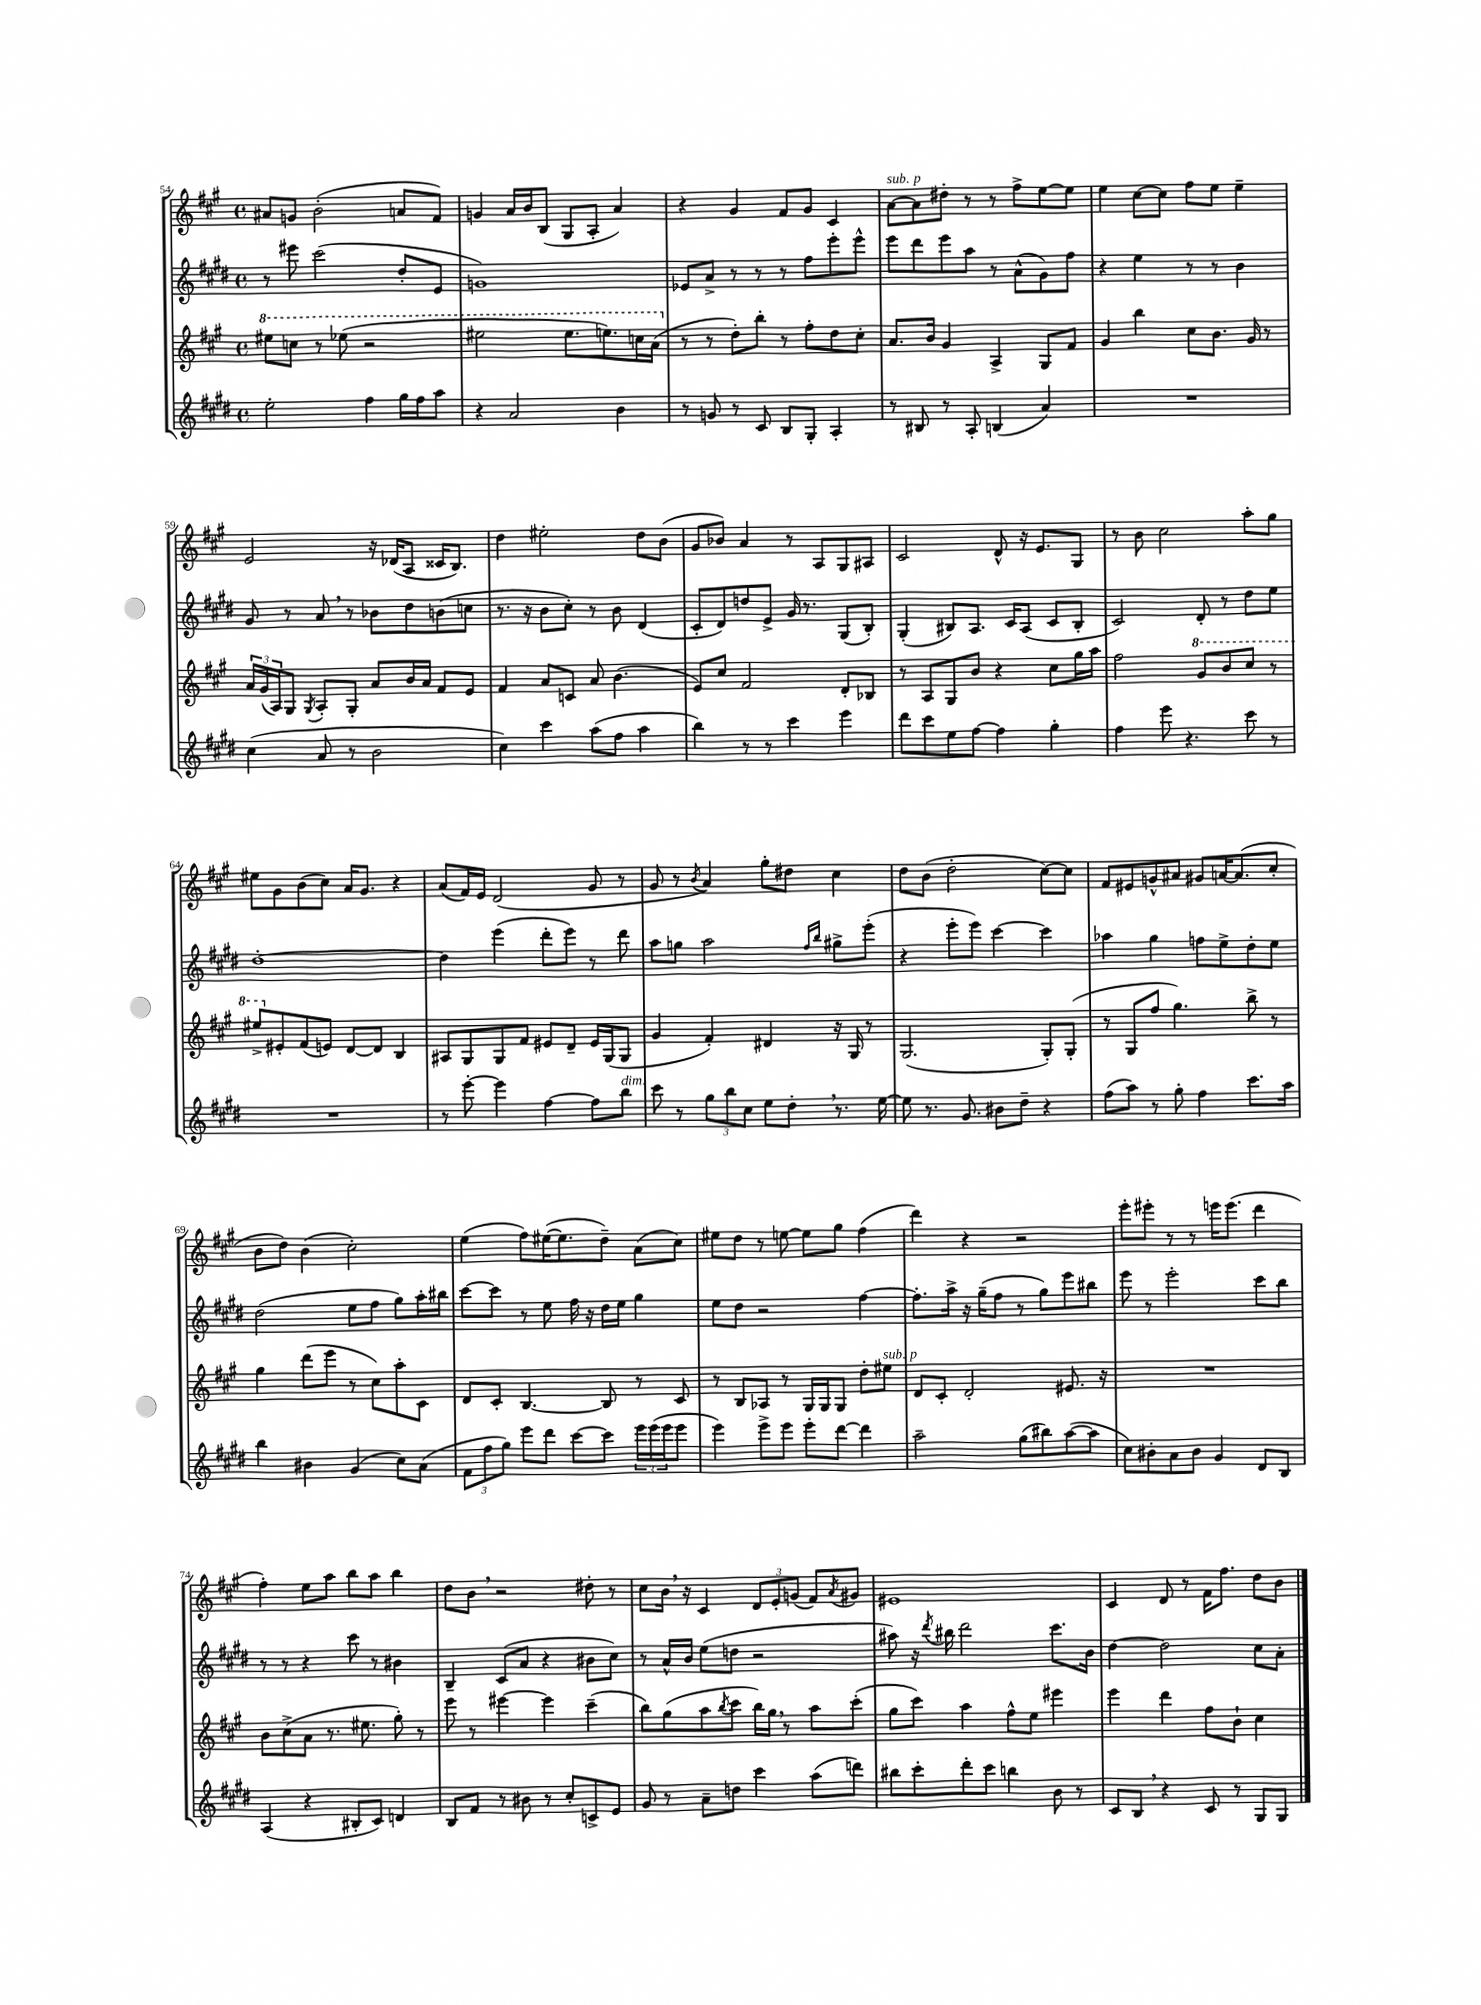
<<
\new StaffGroup <<
\new Staff = "s0" {
    \clef treble \key a \major \defaultTimeSignature \time 4/4
    ais'8 g'8 b'2-.( a'8 fis'8) |
    g'4 a'16 b'16 b8( gis8 a8-. a'4) |
    r4 gis'4 fis'8 gis'8 cis'4 |
    a'8~^\markup { \italic "sub. p" } a'8 dis''8-. r8 r8 fis''8-> e''8~ e''8 |
    e''4 cis''8~ cis''8 fis''8 e''8 e''4-- |
    e'2 r16 des'16( a8 cisis'16 b8.) |
    d''4 eis''2-. d''8 b'8( |
    gis'8 bes'8) a'4 r8 a8 gis8 ais8 |
    cis'2 d'8-^ r16 e'8. gis8 |
    r8 b'8 cis''2 a''8-. gis''8 |
    eis''8 gis'8 b'8( cis''8) a'16 gis'8. r4 |
    a'8( fis'16) e'16 d'2( gis'8 r8 |
    gis'8 r8 \acciaccatura { b'8 } a'4) gis''8-. dis''8 cis''4 |
    d''8 b'8( d''2-. cis''8~) cis''8 |
    fis'8 eis'8 g'8-^ ais'8 gis'8 a'16~ a'8.( cis''8-. |
    b'8 d''8) b'4( cis''2-.) |
    e''4( fis''8) eis''16~( eis''8. d''8--) a'8( cis''8) |
    eis''8 d''8 r8 e''8~ e''8 gis''8 fis''4( |
    d'''4) r4 r2 |
    e'''8-. eis'''8-. r8 r8 e'''16 e'''8.( d'''4 |
    fis''4-.) e''8 a''8 b''8 a''8 b''4 |
    d''8 b'8 \breathe r2 dis''8-. r8 |
    cis''8 b'16 \breathe r16 cis'4 \tuplet 3/2 { d'8 e'8-. g'8( } fis'8) \acciaccatura { a'8 } gis'8 |
    eis'1 |
    cis'4 d'8 r8 fis'16 fis''8. d''8 b'8 \bar "|." |
}
\new Staff = "s1" {
    \clef treble \key e \major \defaultTimeSignature \time 4/4
    r8 eis'''8 cis'''2( dis''8-. e'8 |
    g'1) |
    ees'8 a'8-> r8 r8 r8 fis''8 e'''8-. e'''8-^ |
    e'''8 dis'''8 e'''8 a''8 r8 a'8-^( gis'8) fis''8 |
    r4 e''4 r8 r8 b'4 |
    gis'8 r8 a'8 \breathe r8 bes'8 dis''8 b'8( c''8 |
    r8. r16 b'8 cis''8-.) r8 b'8 dis'4( |
    cis'8-. dis'8) d''8 e'8-> gis'16 r8. gis8( b8-.) |
    gis4-.( bis8) a8. cis'16 a8( cis'8 bis8-. |
    cis'2) dis'8-. r8 dis''8 e''8 |
    dis''1~-. |
    dis''4 e'''4( dis'''8-. e'''8) r8 dis'''8 |
    a''8 g''8 a''2 \grace { fis''16 b''16 } gis''8-> e'''8-.( |
    r4 e'''8-. e'''8) cis'''4~ cis'''4 |
    aes''4 gis''4 f''8 e''8-> dis''8-. e''8 |
    dis''2( e''8 fis''8 gis''8) a''16-. bis''16 |
    cis'''8~ cis'''8 r8 e''8 fis''16 r16 dis''16 e''16 gis''4 |
    e''8 dis''8 r2 fis''4~ |
    fis''8.-. a''16-> r16 gis''16--( fis''8 r8 gis''8) e'''8 bis''8 |
    e'''8 r8 e'''2-. cis'''8 b''8 |
    r8 r8 r4 cis'''8 r8 bis'4 |
    b4-- cis'8( a'8 r4 bis'8 cis''8) |
    r8 a'16-^ b'16 e''8( d''8 r2 |
    ais''8) r16 \acciaccatura { dis'''8 } bis''16 dis'''2 cis'''8. b'16 |
    dis''4~ dis''2 cis''8 a'8-. \bar "|." |
}
\new Staff = "s2" {
    \clef treble \key a \major \defaultTimeSignature \time 4/4
    \ottava #1 eis'''8 c'''8 r8 ees'''8( r2 |
    eis'''2 eis'''8. e'''8.) c'''16 a''16( \ottava #0 |
    r8 r8 d''8-.) b''8-. r8 fis''8-. d''8 cis''8-. |
    a'8. b'16 gis'4 a4-> gis8 fis'8 |
    gis'4 b''4 cis''8 b'8. gis'16 r8 |
    \tuplet 3/2 { a'16 gis'16( a16) } gis8 \acciaccatura { gis8 } a8-. gis8-. a'8 b'16 a'16 fis'8 e'8 |
    fis'4 a'8 c'8 a'8 b'4.( |
    e'8) cis''8 fis'2 d'8-. bes8 |
    r8 a8 gis8 b'8 r4 cis''8 gis''16 a''16 |
    fis''2 \ottava #1 gis''8 b''8 cis'''8 r8 |
    eis'''8-> \ottava #0 eis'8-. fis'8( e'8) d'8~ d'8 b4 |
    ais8 gis8 gis8 fis'8 eis'8 d'8-- eis'16 gis16( gis8 |
    gis'4 fis'4-.) dis'4 r16 gis16 r8 |
    gis2.( gis8-.) gis8-.( |
    r8 gis8 fis''8 gis''4.) b''8-> r8 |
    gis''4 d'''8( e'''8 r8 cis''8) a''8-. cis'8 |
    d'8 cis'8-. b4.~ b8 r8 cis'8 |
    r8 b8 aes8 r8 gis16 gis16 gis8 d''8-. eis''8^\markup { \italic "sub. p" } |
    d'8 cis'8-. d'2-. eis'8. r16 |
    R1 |
    b'8 cis''8->( a'8 r8. eis''8. gis''8-.) r8 |
    e'''8 r8 eis'''4~ eis'''4 cis'''4--( |
    b''8) gis''8( a''8 \acciaccatura { b''8 } cis'''8 b''16) gis''16 \breathe r8 a''8 cis'''8-.( |
    gis''8 cis'''8) a''4 fis''8-^ e''8 eis'''4 |
    e'''4 d'''4 fis''8 b'8-! cis''4 \bar "|." |
}
\new Staff = "s3" {
    \clef treble \key e \major \defaultTimeSignature \time 4/4
    e''2-. fis''4 gis''16 fis''16 a''8 |
    r4 a'2 b'4 |
    r8 g'8 r8 cis'8 b8 gis8-. a4-. |
    r8 bis8 r8 a8-. b4( a'4) |
    R1 |
    cis''4( a'8 r8 b'2 |
    cis''4) cis'''4 a''8( fis''8 a''4 |
    b''4) r8 r8 cis'''4 e'''4 |
    dis'''8 cis'''8 e''8 fis''8~ fis''4 gis''4-. |
    fis''4 e'''8 r4. cis'''8 r8 |
    R1 |
    r8 e'''8~-. e'''4 fis''4~ fis''8 b''8^\markup { \italic "dim." } |
    cis'''8 r8 \tuplet 3/2 { gis''8 b''8 cis''8 } e''8 dis''8-. \breathe r8. e''16~ |
    e''8 r8. gis'8. bis'8 dis''8-- r4 |
    fis''8( a''8) r8 gis''8-. fis''4 cis'''8. a''16 |
    b''4 bis'4 gis'4( cis''8) a'8( |
    \tuplet 3/2 { fis'8 fis''8 gis''8) } e'''8 dis'''8 cis'''8~ cis'''8 \tuplet 3/2 { e'''16 e'''16( e'''16 } e'''8 |
    e'''4) e'''8-> e'''8 e'''8-. dis'''8~ dis'''4 |
    a''2-- gis''8( bis''8) a''8~( a''8 |
    cis''8) bis'8-. a'8 bis'8 gis'4 dis'8 b8 |
    a4( r4 bis8-. cis'8) d'4 |
    b8 fis'8 r8 bis'8 r8 cis''8-. c'8-> e'8 |
    gis'8 r8 a'8-- d''8 cis'''4 a''8( d'''8) |
    bis''8 cis'''8-. dis'''8-. cis'''8 b''4 b'8 r8 |
    cis'8 b8 \breathe r4 cis'8 r8 gis8 gis8 \bar "|." |
}
>>
>>
\layout { \context { \Score currentBarNumber = #54 } }
